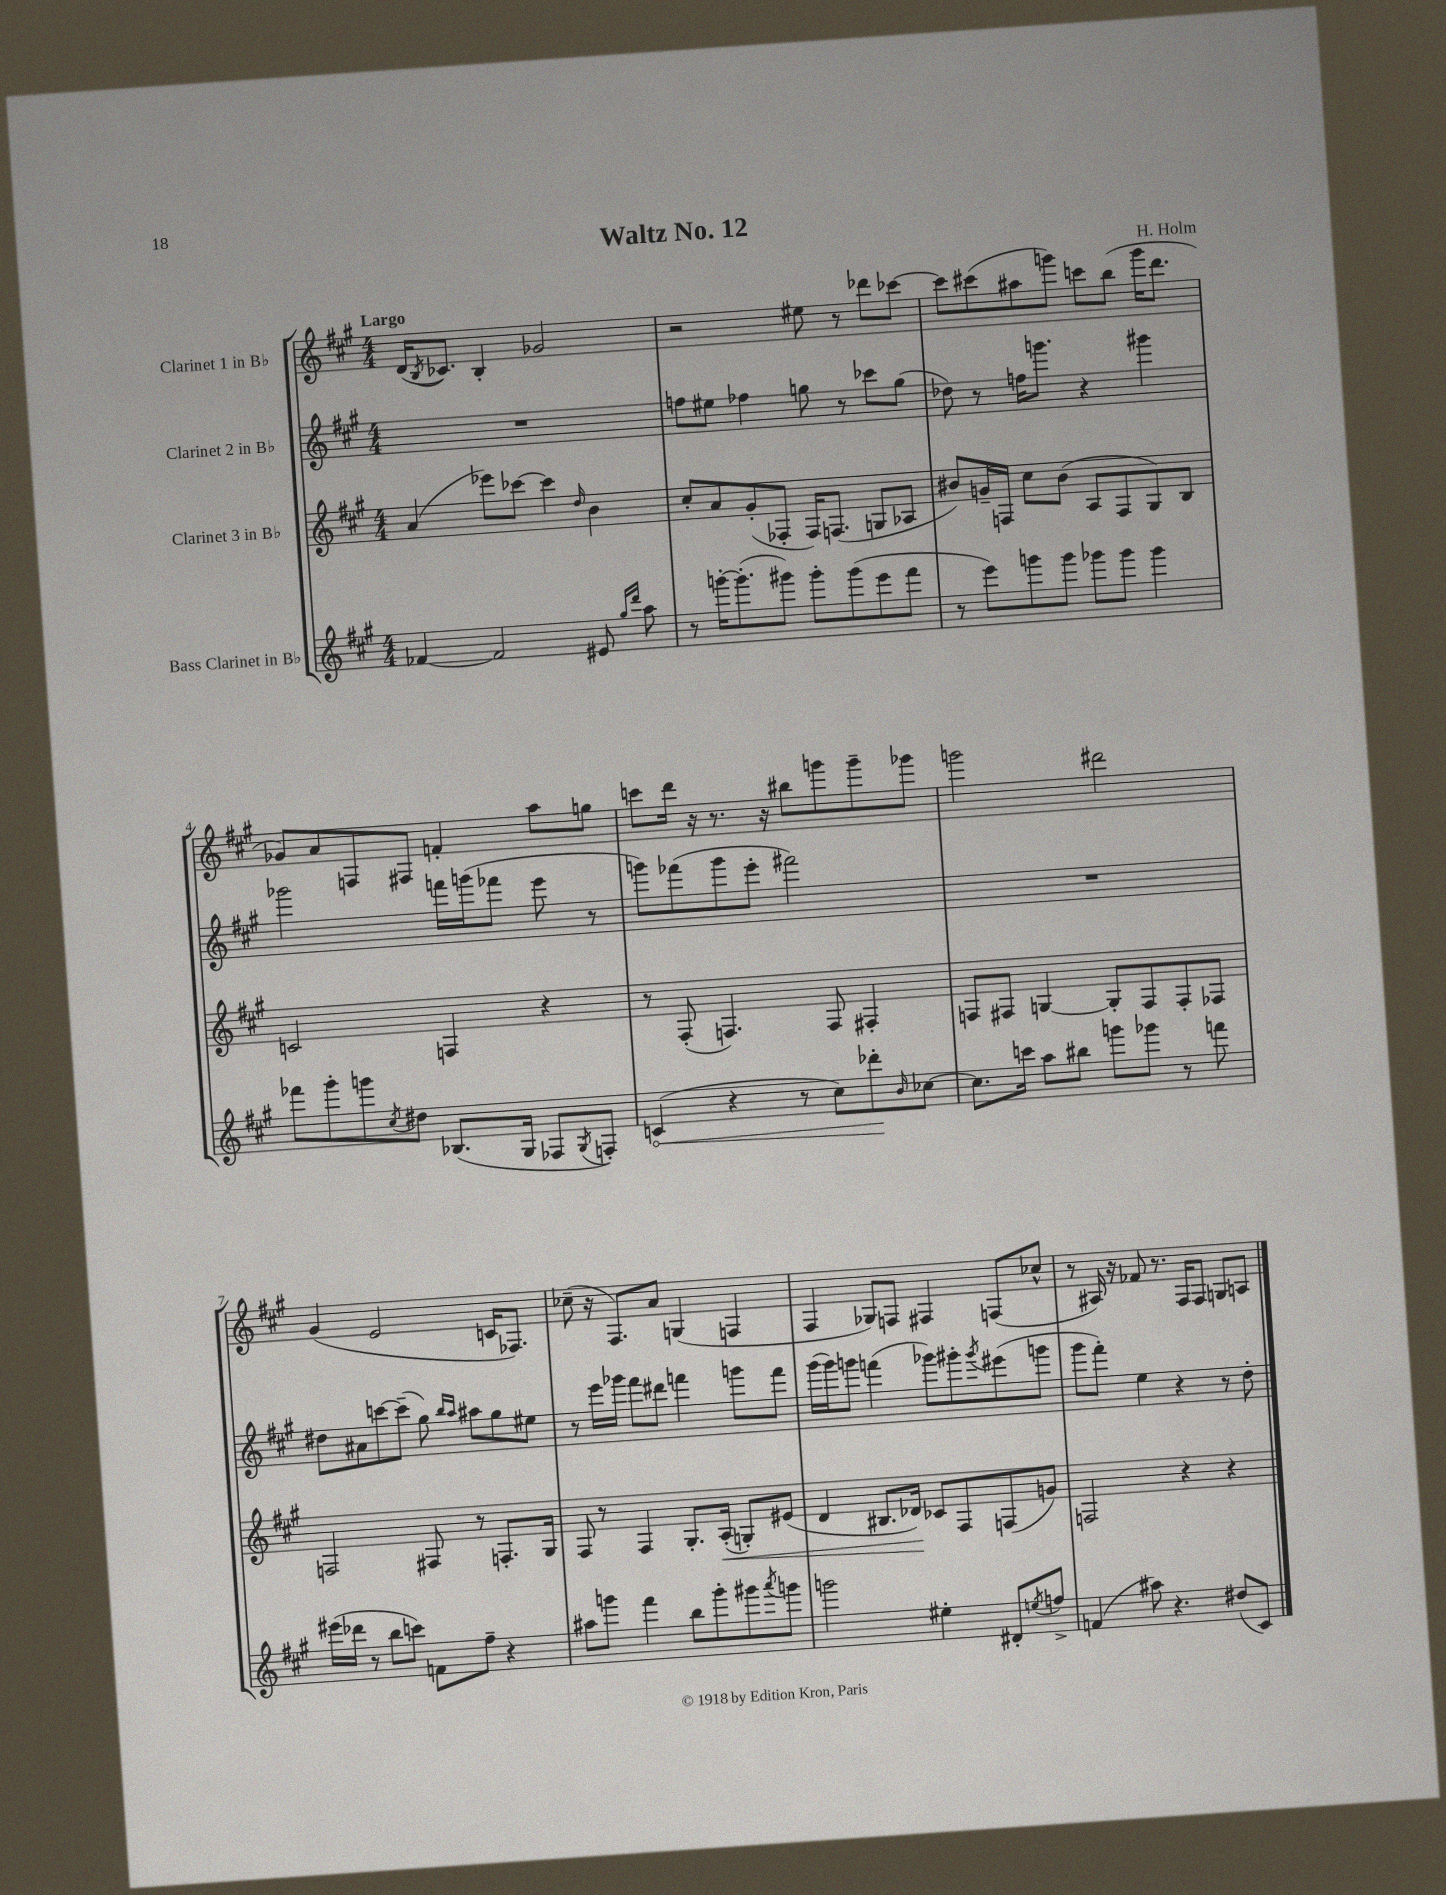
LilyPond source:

\header { title = "Waltz No. 12" composer = "H. Holm" }
<<
\new StaffGroup <<
\new Staff = "s0" \with { instrumentName = "Clarinet 1 in Bb" } {
    \clef treble \key a \major \numericTimeSignature \time 4/4 \tempo "Largo"
    d'16( \acciaccatura { b8 } ces'8.) b4-. ges'2 |
    r2 eis''8 r8 des'''8 ces'''8~ |
    ces'''8 cis'''8( ais''8 g'''8) c'''8 b''8( g'''16 d'''8. |
    ges'8) a'8 f8 fis8 f'4-. a''8 g''8 |
    c'''8 d'''16 r16 r8. r16 bis''8 g'''8 g'''8-- ges'''8 |
    g'''2 dis'''2 |
    gis'4( e'2 c'16 fes8.) |
    ces''8--( r16 fis8.) a'8 g4( f4 |
    fis4 ges8) f8 fis4 f8( ces''8-^ |
    r8 ais16) r16 fes'8 r8. fis16 fis8 g8 a8 \bar "|." |
}
\new Staff = "s1" \with { instrumentName = "Clarinet 2 in Bb" } {
    \clef treble \key a \major \numericTimeSignature \time 4/4
    R1 |
    f''8 eis''8 fes''4 g''8 r8 ces'''8 g''8( |
    des''8) r8 f''16 g'''8. r4 gis'''4 |
    ges'''2 f'''16 g'''16( fes'''8 e'''8 r8 |
    g'''8) fes'''8( g'''8 e'''8-. fis'''2) |
    R1 |
    dis''8 ais'8 c'''8~ c'''8--( gis''8) \grace { b''16 a''16 } ais''8 gis''8 eis''8 |
    r8 e'''16 ges'''16 fis'''8 dis'''8 f'''4 g'''8 f'''8 |
    gis'''16( gis'''16) g'''8 f'''4( ges'''8) gis'''8-. \acciaccatura { gis'''8 } eis'''8( g'''8 |
    gis'''8 fis'''8-.) e''4 r4 r8 d''8-. \bar "|." |
}
\new Staff = "s2" \with { instrumentName = "Clarinet 3 in Bb" } {
    \clef treble \key a \major \numericTimeSignature \time 4/4
    a'4( ees'''8) ces'''8~ ces'''4 \grace { d''16 } b'4 |
    cis''8-. a'8 gis'8-.( fes8-. fes16) f8.( g8 aes8 |
    bis'8) g'16-- f16 cis''8 bis'8( a8 f8 gis8) b8 |
    c'2 f4 r4 |
    r8 fis8-.( f4.) f8 fis4-. |
    f8 fis8 g4~ g8-. fis8 fis8-. fes8 |
    f2 fis8 r8 f8.-. gis16 |
    fis8 r8 fis4 gis8.-. a16-.\<( g8-.) eis'8( |
    d'4 bis8. des'16\!) ces'8 fis8 f8( g'8) |
    f2 r4 r4 \bar "|." |
}
\new Staff = "s3" \with { instrumentName = "Bass Clarinet in Bb" } {
    \clef treble \key a \major \numericTimeSignature \time 4/4
    fes'4~ fes'2 eis'8 \grace { gis''16 d'''16 } a''8 |
    r8 g'''16~-. g'''8.-.( gis'''8) gis'''8-. gis'''8( e'''8 fis'''8 |
    r8 e'''8) g'''8 g'''8 ges'''8 ges'''8 ges'''4 |
    fes'''8 gis'''8-. g'''8 \acciaccatura { cis''8 } dis''8 bes8.( gis16 fes8 \acciaccatura { gis8 } f8-.) |
    \once \override Hairpin.circled-tip = ##t c'4\<( r4 r8 cis''8) des'''8-.\! \grace { b'16 } ces''8~ |
    ces''8. c'''16 a''8 bis''8 g'''8 ges'''8 r8 f'''8 |
    eis'''16( des'''16 r8 b''8 c'''8) f'8 fis''8-- r4 |
    ais''8 g'''8 fis'''4 b''8 g'''8-. gis'''8 \acciaccatura { a'''8 } g'''8 |
    g'''2 eis''4-. dis'8-. \acciaccatura { e''8 } f''8-> |
    f'4( ais''8) r4. dis''8( cis'8) \bar "|." |
}
>>
>>
